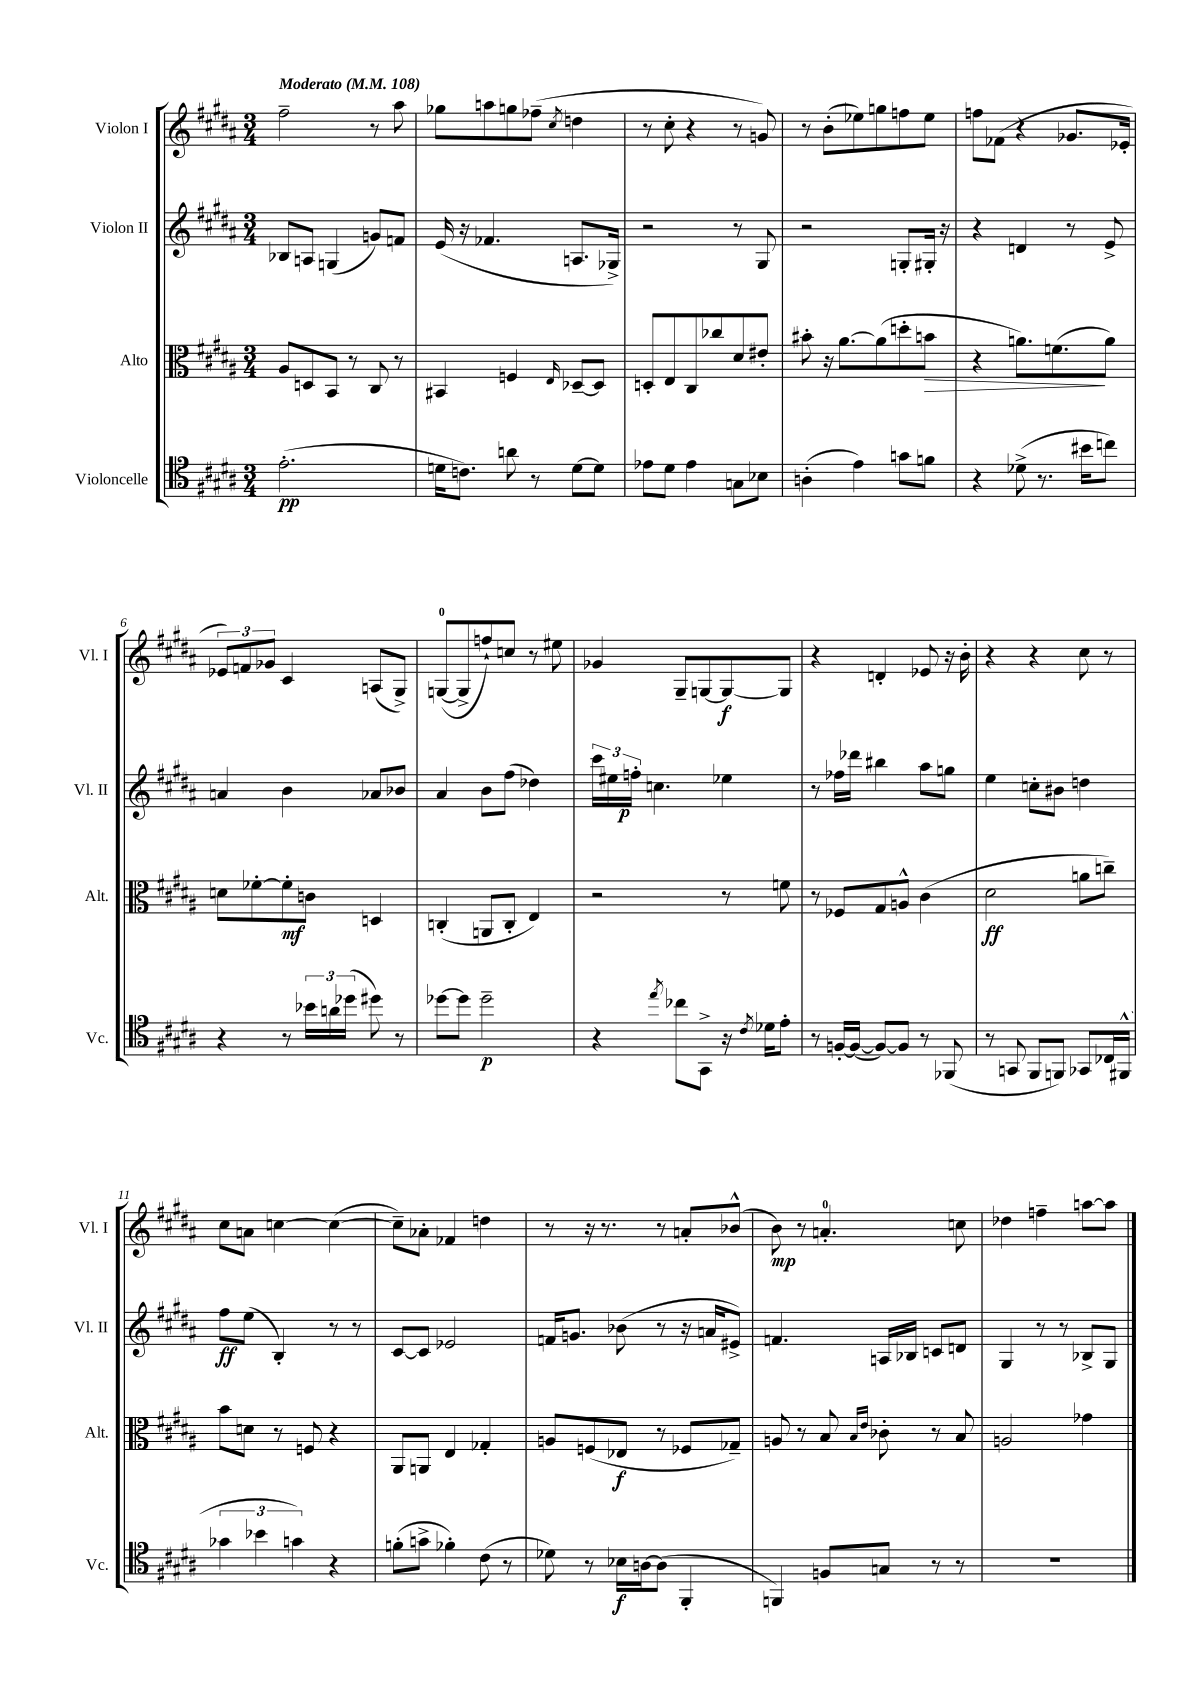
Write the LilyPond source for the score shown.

<<
\new StaffGroup <<
\new Staff = "s0" \with { instrumentName = "Violon I" shortInstrumentName = "Vl. I" } {
    \clef treble \key b \major \numericTimeSignature \time 3/4 \tempo "Moderato" 4 = 108
    fis''2-- r8 ais''8 |
    ges''8 a''8 g''8 fes''8--( \acciaccatura { cis''8 } d''4 |
    r8 cis''8-. r4 r8 g'8) |
    r8 b'8-.( ees''8) g''8 f''8 ees''8 |
    f''8 fes'8( r4 ges'8. ees'16-. |
    \tuplet 3/2 { ees'8) f'8 ges'8 } cis'4 a8( gis8->) |
    g8-0~( g8-> f''8-!) c''8 r8 eis''8 |
    ges'4 gis8-- g8~ g8~\f g8 |
    r4 d'4-. ees'8 r16 b'16-. |
    r4 r4 cis''8 r8 |
    cis''8 a'8 c''4~ c''4~( |
    c''8--) aes'8-. fes'4 d''4 |
    r8 r16 r8. r8 a'8-. bes'8-^( |
    b'8\mp) r8 a'4.-0-. c''8 |
    des''4 f''4-- a''8~ a''8 \bar "|." |
}
\new Staff = "s1" \with { instrumentName = "Violon II" shortInstrumentName = "Vl. II" } {
    \clef treble \key b \major \numericTimeSignature \time 3/4
    bes8 a8 g4( g'8) f'8 |
    e'16( r16 fes'4. a8. ges16->) |
    r2 r8 gis8 |
    r2 g8-. gis16-. r16 |
    r4 d'4 r8 e'8-> |
    a'4 b'4 aes'8 bes'8 |
    ais'4 b'8 fis''8( des''4) |
    \tuplet 3/2 { cis'''16 eis''16 f''16-.\p } c''4. ees''4 |
    r8 fes''16 des'''16 bis''4 ais''8 g''8 |
    e''4 c''8-. bis'8 d''4 |
    fis''8\ff e''8( b4-.) r8 r8 |
    cis'8~ cis'8 ees'2 |
    f'16 g'8. bes'8( r8 r16 a'16 eis'8->) |
    f'4. a16 bes16 c'8 d'8 |
    gis4 r8 r8 bes8-> gis8 \bar "|." |
}
\new Staff = "s2" \with { instrumentName = "Alto" shortInstrumentName = "Alt." } {
    \clef alto \key b \major \numericTimeSignature \time 3/4
    ais8 d8 b,8 r8 cis8 r8 |
    bis,4 f4 \grace { e16 } des8~-- des8 |
    d8-. e8 cis8 ces''8 dis'8 eis'8-. |
    bis'8-. r16 ais'8.~ ais'8( d''8-. b'8\> |
    r4 a'8.) f'8.\!( a'8) |
    d'8 fes'8~-. fes'8-.\mf c'8 d4 |
    c4-.( a,8 c8-. e4) |
    r2 r8 f'8 |
    r8 fes8 gis8 a8-^ cis'4( |
    dis'2\ff a'8 c''8--) |
    b'8 d'8 r8 f8 r4 |
    ais,8 a,8 e4 ges4-. |
    a8 f8( ees8\f r8 fes8 ges8--) |
    a8 r8 b8 \grace { b16 e'16 } ces'8-. r8 b8 |
    a2 ges'4 \bar "|." |
}
\new Staff = "s3" \with { instrumentName = "Violoncelle" shortInstrumentName = "Vc." } {
    \clef tenor \key b \major \numericTimeSignature \time 3/4
    e'2.-.\pp( |
    d'16 c'8.) a'8 r8 d'8~ d'8 |
    ees'8 dis'8 ees'4 g8 bes8 |
    a4-.( e'4) g'8 f'8 |
    r4 des'8->( r8. bis'16 c''8) |
    r4 r8 \tuplet 3/2 { bes'16 a'16 des''16( } dis''8) r8 |
    des''8~ des''8 des''2--\p |
    r4 \acciaccatura { e''8 } ces''8 gis,8-> r16 \acciaccatura { cis'8 } des'16 e'8-. |
    r8 f16~-. f16~( f8~) f8 r8 fes,8( |
    r8 g,8 fis,8 f,8) ges,8 ces16 fis,16-^( |
    \tuplet 3/2 { ges'4 bes'4 g'4) } r4 |
    f'8-.( g'8-> fes'4-.) cis'8( r8 |
    des'8) r8 bes16\f a16~ a8( fis,4-. |
    f,4) f8 g8 r8 r8 |
    R2. \bar "|." |
}
>>
>>
